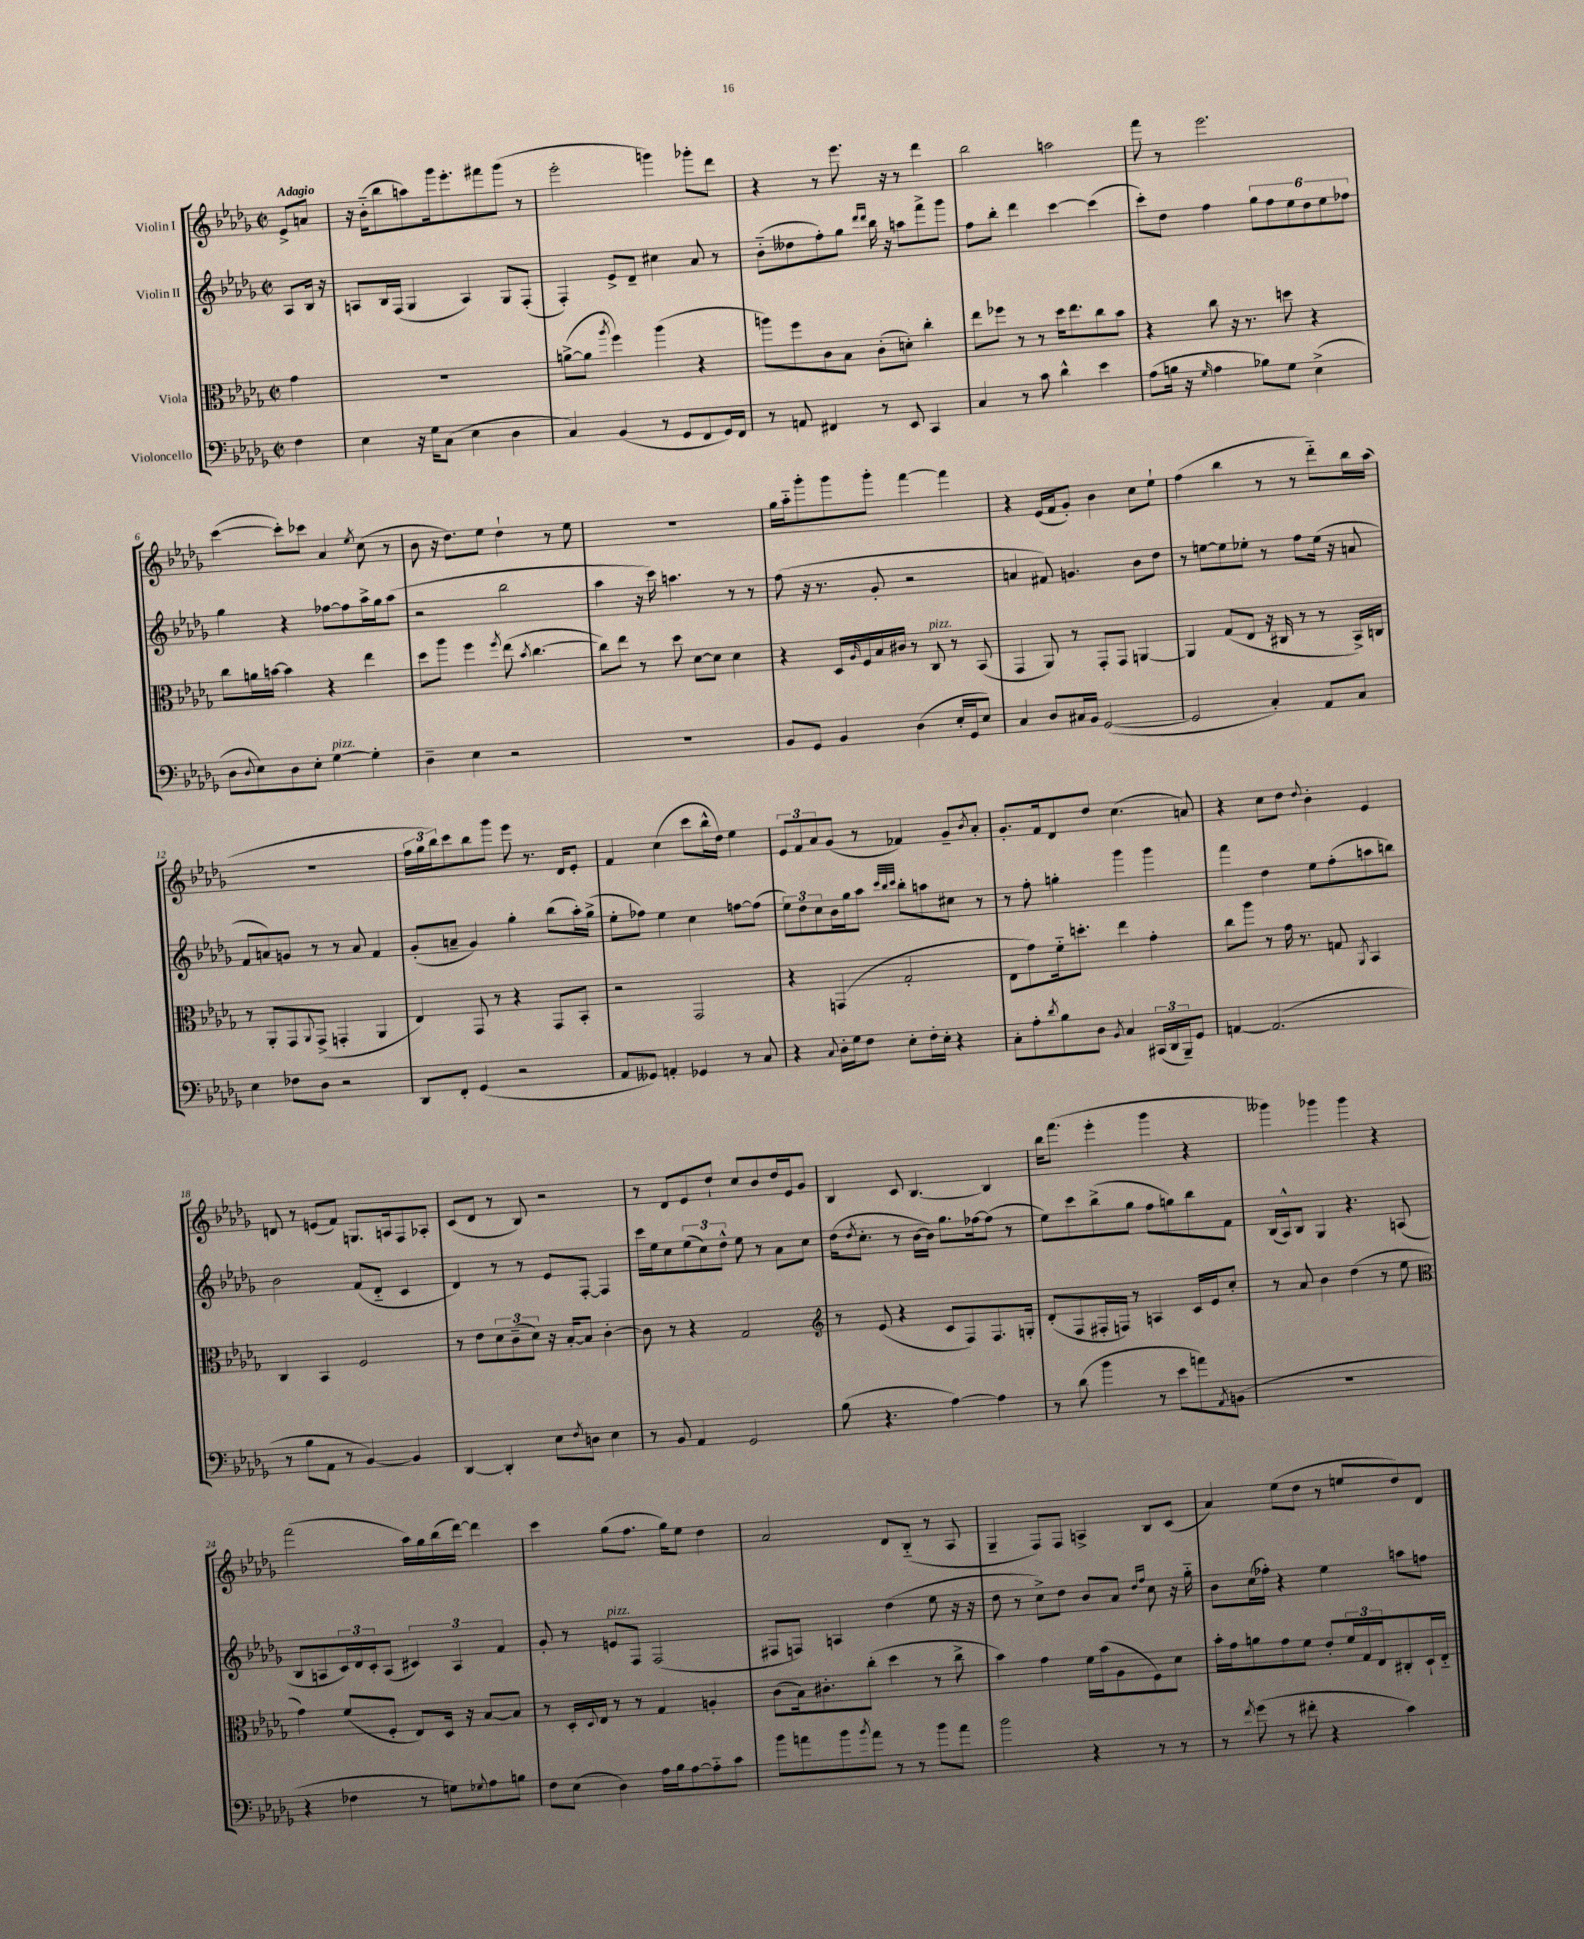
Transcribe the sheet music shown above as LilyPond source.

<<
\new StaffGroup <<
\new Staff = "s0" \with { instrumentName = "Violin I" } {
    \clef treble \key des \major \defaultTimeSignature \time 2/2 \partial 4 \tempo "Adagio"
    ees'8-> a'8 |
    r16 bes'16-_( bes''8 a''8) ges'''16 ees'''8.-. fis'''8 ges'''8( r8 |
    ees'''2-. g'''4) ges'''8-. des'''8 |
    r4 r8 ees'''8. r16 r8 des'''4 |
    bes''2 a''2 |
    f'''8 r8 ees'''2. |
    c'''4~( c'''8-.) ces'''8 aes'4 \acciaccatura { ees''8 } c''8( r8 |
    bes'8 r16 des''8.) ees''8 des''4-! r8 ees''8 |
    R1 |
    ges''16 aes''16-_ ges'''8-. ges'''8 ges'''8-. f'''4~ f'''4 |
    r4 ees'16( f'16 ges'8-.) bes'4 c''8 ees''8-! |
    f''4( bes''4 r8 r8 des'''8-_) bes''16 aes''16( |
    R1 |
    \tuplet 3/2 { f''16 ges''16 bes''16) } c'''8 bes''8 ges'''8 ees'''8 r8. des'16 ees'8-. |
    f'4 c''4( c'''8 bes''16-^ des''16) ees''4 |
    \tuplet 3/2 { ees'8 f'8 aes'8 } ges'8( r8 fes'4) ges'8-- \acciaccatura { bes'8 } aes'8-. |
    ges'8.-. f'16 des'8 des''8 c''4.( a'8) |
    r4 c''8 des''8 \appoggiatura { des''8 } bes'4-. ees'4 |
    d'8 r8 e'8( f'8) g8. a16 f8 aes8-. |
    c'8( des'8 r8 bes8) r2 |
    r8 des'8 ees'8 des''8-! c''8 bes'8 des''16 ees'16 ges'8 |
    bes4 c'8 bes4.~ bes4 |
    bes''16 f'''8.( ees'''4-. ges'''4 r4 |
    geses'''4) ges'''4 ges'''4 r4 |
    f'''2( aes''16) ges''16 bes''16( des'''16~) des'''4 |
    c'''4 ges''8( f''8. ges''16) ees''8 des''4 |
    aes'2 des'8 bes8-_( r8 aes8 |
    ges4-- f8) f8 a4-> bes8 c'8( |
    aes'4) ees''8( des''8 r8 e''8 des''8) des'8 \bar "|." |
}
\new Staff = "s1" \with { instrumentName = "Violin II" } {
    \clef treble \key des \major \defaultTimeSignature \time 2/2 \partial 4
    aes8 bes16 r16 |
    a8 bes16 f16( ges4 a4) ges8 f8-.( |
    f4-.) ees'8-> des'8-- cis''4 aes'8 r8 |
    bes'8-_( deses''8 f''8-.) ges''8 \grace { des'''16 des'''16 } bes''16 r16 a''8 f'''8-> ges'''8 |
    f''8 bes''8-. des'''4 c'''4~ c'''4( |
    c'''8-.) des''8 f''4 \tuplet 6/4 { ges''8 f''8 ees''8 des''8 ees''8 fes''8 } |
    ges''4 r4 fes''8~ fes''8 aes''16-> ges''16 aes''8( |
    r2 bes''2 |
    aes''4 r16 c'''16) a''4. r8 r8 |
    f''8( r16 r8. ges'8-. r2 |
    a'4 fis'8) g'4. bes'8 des''8 |
    r8 e''8~ e''8 ees''8-. r8 f''8 ees''16( r16 a'8 |
    f'8 a'8) g'8 r8 r8 a'8 f'4 |
    ges'8-.( a'8-- ges'4) ges''4-. bes''8( aes''16-.) ges''16->( |
    ees''8-. fes''8) ees''4 c''4 f''8~ f''8( |
    \tuplet 3/2 { ees''8) des''8 c''8 } bes'16 ges''16 aes''8 \grace { c'''32 bes''32 c'''32 } bes''8-. a''8 cis''8 r8 |
    r8 f''8-. g''4-. ges'''4 ges'''4 |
    f'''4 des''4 ees''8 f''8-.( a''8 b''8) |
    bes'2 f'8( des'8-_ c'4 |
    des'4) r8 r8 ees'8 f8~-. f4 |
    c'''16 ees''16 c''8 \tuplet 3/2 { ees''8( c''8) des''8-^ } ees''8 r8 aes'8 c''8 |
    des''16( \acciaccatura { des''8 } c''8.-. r8 bes'16~ bes'16) ges''8. fes''16~ fes''8( r8 |
    ees''8) c'''8 bes''8->( ges''8 f''8 g''8) bes''8 f'8 |
    bes16( aes16-^) bes8 ges4 r4. a8( |
    bes8 a8 \tuplet 3/2 { c'16) des'16 c'16-. } a8( \tuplet 3/2 { cis'4) a4 f'4 } |
    ges'8-. r8 e'8^\markup { \italic "pizz." } f8 f2( |
    fis8 f8) a4 des''4( ees''8 r16 r16 |
    des''8 r8 c''8->) des''8 bes'8 aes'8 \grace { des''16 f''16 } c''8 r16 ges''16-_ |
    bes'8 c''16( fes''16-.) r4 ees''4 a''8 f''8 \bar "|." |
}
\new Staff = "s2" \with { instrumentName = "Viola" } {
    \clef alto \key des \major \defaultTimeSignature \time 2/2 \partial 4
    ges'4 |
    R1 |
    a'8~->( a'8 \acciaccatura { aes''8 } f''4) aes''4( r4 |
    a''8) f''8 c'8 bes8 c'8-.( d'8-.) c''4-. |
    ees''8 fes''8 r8 r8 des''16 ees''8. c''8 bes'8 |
    r4 c''8 r16 r8. d''8 r4 |
    c''8 a'16 b'16~ b'4 r4 ees''4 |
    des''8 aes''8 f''4 \acciaccatura { f''8 } ees''8( \acciaccatura { bes'8 } c''4.~ |
    c''8) ees''8 r8 des''8 des'8~ des'8 des'4 |
    r4 des16 \grace { aes16 } f16 bes16 cis'16 r8 c8^\markup { \italic "pizz." } r8 bes,8( |
    ges,4 aes,8) r8 ges,8-. ges,8 a,4~ |
    a,4 ges8( ees8 r16 cis16 r8 r8 bes,16->) c16 |
    r8 aes,8-. ges,8 \appoggiatura { aes,8 } ges,8->( g,4-. aes,4 |
    ees4) ges,8 r8 r4 ges,8 bes,8-. |
    r2 ges,2 |
    r4 g,4( ges2-. |
    ees8 ges'8) f'16-_ d''8.-. ees''4 ges'4-. |
    c''8 aes''8 r8 ges'16 r8. g8 \acciaccatura { aes,8 } bes,4 |
    c4 bes,4 f2 |
    r8 ees'8 \tuplet 3/2 { des'8 c'8--( des'8) } r16 bes16~-. bes8 c'4~-. |
    c'8 r8 r4 ges2 |
    \clef treble r8 ees'8( r4 c'8 f8) f8. g16-. |
    des'8-.( f8 fis16-. f16) r8 a4 c'16 ees'16 c''8-. |
    r8 aes'8 bes'4 des''4( r8 ees''8 |
    \clef alto ges'4) f'8( f8-. ees8) des16 r16 bes8~ bes8 |
    r8 des16-. \appoggiatura { des8 } ees16 r8 r8 ges4 a4-. |
    c'8( bes16) cis'8.-. c''8-.( des''4 r8 c''8-> |
    bes'4) ges'4 f'16 bes'16( aes8 f8) des'8 |
    bes'16-. ges'16 a'8 ges'8 f'8 ees'8-. \tuplet 3/2 { f'16 ges16 ees16 } cis8-. des16-! ees16-_ \bar "|." |
}
\new Staff = "s3" \with { instrumentName = "Violoncello" } {
    \clef bass \key des \major \defaultTimeSignature \time 2/2 \partial 4
    f4 |
    ees4 r16 ges16 c8( ees4 des4 |
    c4) bes,4( r8 ges,8 f,8 ges,16) f,16 |
    r8 a,8 fis,4 r8 ees,8 c,4 |
    c4 r8 c'8 des'4-^ ees'4 |
    aes8( b16 r16 \grace { ges16 } aes4 bes8) ges8 ees4->( |
    des8 \appoggiatura { des8 } ees8) des8 ees8-. ges4~^\markup { \italic "pizz." } ges4-. |
    des4-- ees4 r2 |
    R1 |
    bes,8 ges,8 bes,4 des4( ees16-. ges,16 ees8) |
    c4 des8 cis16 bes,16 ges,2~( |
    ges,2 c4-.) aes,8 c8 |
    ees4 fes8 des8 r2 |
    des,8 f,8-. ges,4( r2 |
    aes,8 geses,8) a,4-. ges,4 r8 c8 |
    r4 \appoggiatura { c8 } des16-. ges16 f8 ees8-. f16-. ees16-. r4 |
    c8-. aes8-. \acciaccatura { des'8 } bes8 des8 \acciaccatura { bes,8 } c4 \tuplet 3/2 { cis,16( des,16 bes,,16--) } ges,8 |
    a,4~ a,2.( |
    r8 bes8 aes,8 r8 bes,4~) bes,4 |
    des,4~ des,4-. ees8 \acciaccatura { f8 } d8 ees4 |
    r8 bes,8 aes,4 ges,2 |
    bes8( r4. aes4~) aes4 |
    r8 des'8( bes'4 r8 ees'8 a'8) \acciaccatura { aes,8 } b,8( |
    R1 |
    r4 fes4 r8 g8) \appoggiatura { ges8 } aes8 b8 |
    f8 ees8( des4) aes16 bes16 aes8~ aes8-_ c'8 |
    bes'8 a'8 bes'8 \acciaccatura { bes'8 } a'8 r8 r8 bes'8 a'8 |
    bes'2 r4 r8 r8 |
    r8 \acciaccatura { f'8 } ges'8( r8 fis'8-. r4 c'4) \bar "|." |
}
>>
>>
